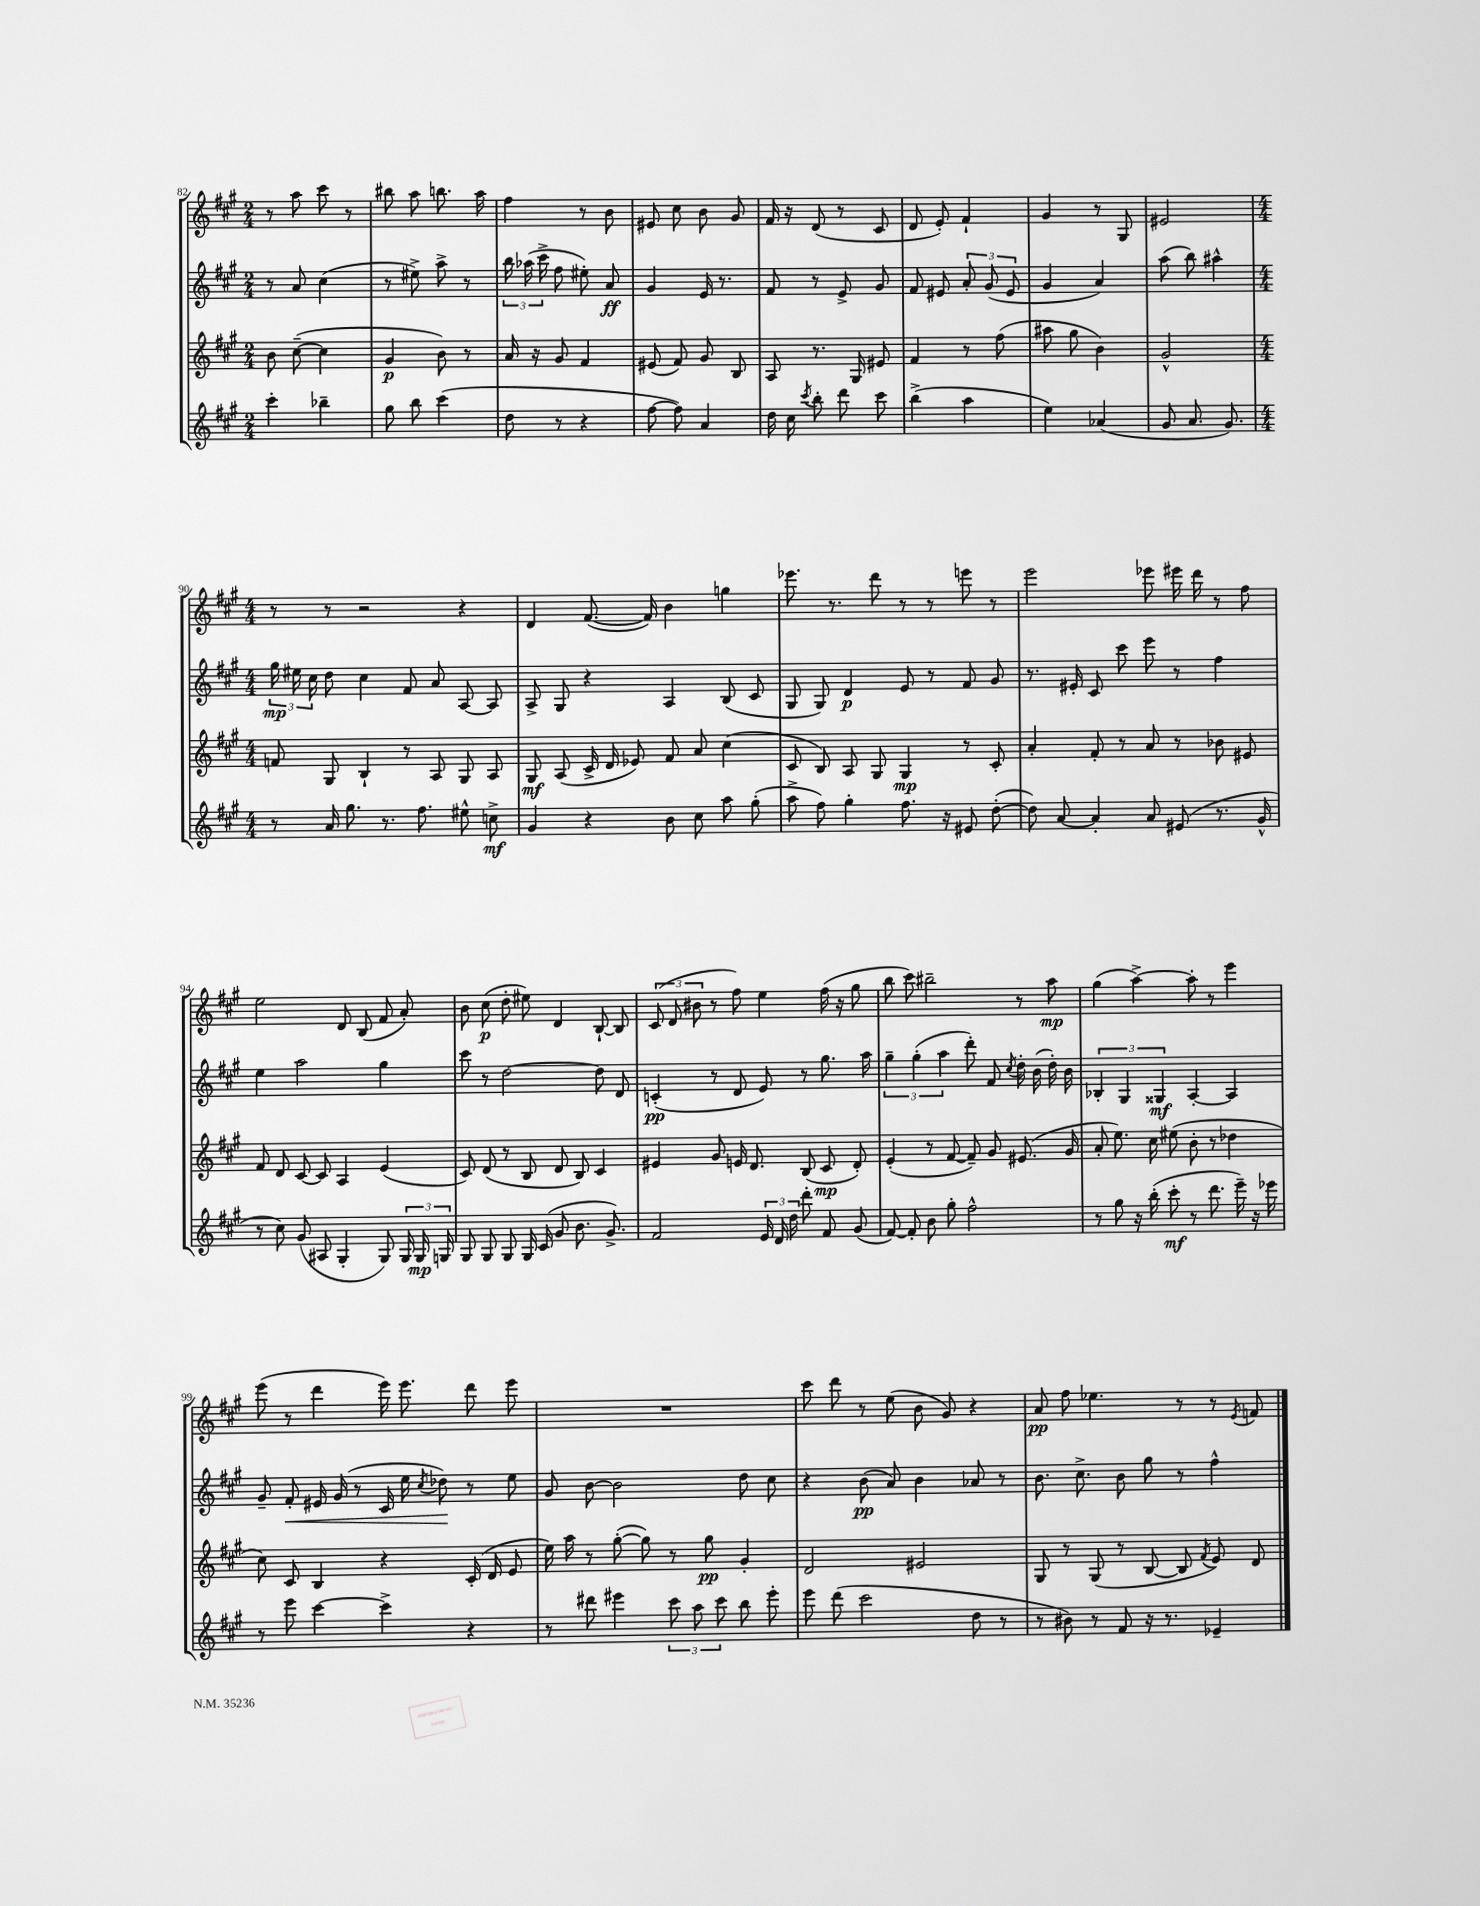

**kern	**dynam	**kern	**dynam	**kern	**dynam	**kern	**dynam
*part4	*part4	*part3	*part3	*part2	*part2	*part1	*part1
*staff4	*staff4	*staff3	*staff3	*staff2	*staff2	*staff1	*staff1
*clefG2	*	*clefG2	*	*clefG2	*	*clefG2	*
*k[f#c#g#]	*	*k[f#c#g#]	*	*k[f#c#g#]	*	*k[f#c#g#]	*
*M2/4	*	*M2/4	*	*M2/4	*	*M2/4	*
=82	=82	=82	=82	=82	=82	=82	=82
4ccc#'\	.	8b\	.	8r	.	8r	.
.	.	([8cc#~\	.	8a/	.	8aa\	.
4bb-X~\	.	4cc#\]	.	(4cc#\	.	8ccc#\	.
.	.	.	.	.	.	8r	.
=83	=83	=83	=83	=83	=83	=83	=83
8gg#\	.	4g#/	p	8r	.	8bb#X\	.
8bb\	.	.	.	8ee#X^\)	.	8aa\	.
(4ccc#\	.	8b\)	.	8aa^\	.	8.bbn\	.
.	.	8r	.	8r	.	.	.
.	.	.	.	.	.	16aa\	.
=84	=84	=84	=84	=84	=84	=84	=84
8dd\	.	16a/	.	24bb\	.	4ff#\	.
.	.	.	.	(24aa-X\	.	.	.
.	.	16r	.	.	.	.	.
.	.	.	.	24ccc#^\	.	.	.
8r	.	8g#/	.	8ff#\	.	.	.
4r	.	4f#/	.	8ee#X'\)	.	8r	.
.	.	.	.	8a/	ff	8b\	.
=85	=85	=85	=85	=85	=85	=85	=85
[8ff#\	.	(8e#X/	.	4g#/	.	8e#X/	.
8ff#\])	.	8f#/)	.	.	.	8cc#\	.
4a/	.	8g#/	.	16e/	.	8b\	.
.	.	.	.	8.r	.	.	.
.	.	8B/	.	.	.	8g#/	.
=86	=86	=86	=86	=86	=86	=86	=86
16dd\	.	8A/	.	8f#/	.	16f#/	.
16cc#\	.	.	.	.	.	16r	.
8qccc#/	.	.	.	.	.	.	.
8bb'\	.	8.r	.	8r	.	(8d/	.
8ddd\	.	.	.	8e^/	.	8r	.
.	.	16G#/	.	.	.	.	.
8ccc#\	.	8e#X/	.	8g#/	.	8c#/	.
=87	=87	=87	=87	=87	=87	=87	=87
(4bb^\	.	4f#/	.	8f#/	.	8d/	.
.	.	.	.	8e#X/	.	8e'/)	.
4aa\	.	8r	.	12a'/	.	4f#`/	.
.	.	.	.	(12g#/	.	.	.
.	.	(8ff#\	.	.	.	.	.
.	.	.	.	12e#/	.	.	.
=88	=88	=88	=88	=88	=88	=88	=88
4ee\)	.	8aa#X\	.	4g#/	.	4g#/	.
.	.	8gg#\	.	.	.	.	.
(4a-X/	.	4b\)	.	4a/)	.	8r	.
.	.	.	.	.	.	8G#/	.
=89	=89	=89	=89	=89	=89	=89	=89
8g#/	.	2g#^^/	.	(8aa\	.	2e#X/	.
8.a/	.	.	.	8bb\)	.	.	.
.	.	.	.	4aa#X^^\	.	.	.
8.g#/)	.	.	.	.	.	.	.
!!LO:LB:g=z
=90	=90	=90	=90	=90	=90	=90	=90
*M4/4	*	*M4/4	*	*M4/4	*	*M4/4	*
8r	.	8fn/	.	24gg#\	mp	8r	.
.	.	.	.	24ee#X\	.	.	.
.	.	.	.	24cc#\	.	.	.
16a/	.	8G#/	.	8dd\	.	8r	.
8.gg#\	.	.	.	.	.	.	.
.	.	4B`/	.	4cc#\	.	2r	.
8.r	.	.	.	.	.	.	.
.	.	8r	.	8f#/	.	.	.
8.ff#\	.	.	.	.	.	.	.
.	.	8A/	.	8a/	.	.	.
8ee#X^^\	.	8G#/	.	[8A/	.	4r	.
8ccn^\	mf	8A/	.	8A/]	.	.	.
=91	=91	=91	=91	=91	=91	=91	=91
4g#/	.	8G#/	mf	8A^/	.	4d/	.
.	.	(8A/	.	8G#/	.	.	.
4r	.	16c#^/	.	4r	.	([8.f#/	.
.	.	16d/	.	.	.	.	.
.	.	8e-X/)	.	.	.	.	.
.	.	.	.	.	.	16f#/])	.
8b\	.	8f#/	.	4A/	.	4b\	.
8cc#\	.	8a/	.	.	.	.	.
8aa\	.	(4cc#\	.	(8B/	.	4ggn\	.
(8gg#'\	.	.	.	8c#/	.	.	.
=92	=92	=92	=92	=92	=92	=92	=92
8aa^\	.	8c#/	.	8G#/	.	8.eee-X\	.
8ff#\)	.	8B/)	.	8G#/)	.	.	.
.	.	.	.	.	.	8.r	.
4gg#'\	.	8A/	.	4d/	p	.	.
.	.	8G#/	.	.	.	8ddd\	.
8.ff#\	.	4G#/	mp	8e/	.	8r	.
.	.	.	.	8r	.	8r	.
16r	.	.	.	.	.	.	.
8e#X/	.	8r	.	8f#/	.	8eeen\	.
([8dd'\	.	8c#'/	.	8g#/	.	8r	.
=93	=93	=93	=93	=93	=93	=93	=93
8dd\])	.	4a'/	.	8.r	.	2eee\	.
[8a/	.	.	.	.	.	.	.
.	.	.	.	16e#X'/	.	.	.
4a'/]	.	8f#'/	.	8c#/	.	.	.
.	.	8r	.	8ccc#\	.	.	.
8a/	.	8a/	.	8eee\	.	8eee-X\	.
(8e#X/	.	8r	.	8r	.	16eee#X\	.
.	.	.	.	.	.	16ddd\	.
8.r	.	8b-X\	.	4ff#\	.	8r	.
.	.	8e#X/	.	.	.	8ff#\	.
16g#^^/	.	.	.	.	.	.	.
!!LO:LB:g=z
=94	=94	=94	=94	=94	=94	=94	=94
8r	.	8f#/	.	4ee\	.	2ee\	.
8cc#\)	.	8d/	.	.	.	.	.
(8g#/	.	[8c#/	.	2aa\	.	.	.
8A#X/	.	8c#/]	.	.	.	.	.
4G#'/	.	4A/	.	.	.	8d/	.
.	.	.	.	.	.	(8B/	.
8G#/)	.	(4e/	.	4gg#\	.	8f#/	.
24G#/	.	.	.	.	.	8a'/)	.
24G#/	mp	.	.	.	.	.	.
24Gn/	.	.	.	.	.	.	.
=95	=95	=95	=95	=95	=95	=95	=95
8G#/	.	8c#/)	.	8ccc#\	.	8b\	.
8G#/	.	(8d/	.	8r	.	(8cc#\	p
8G#/	.	8r	.	[2dd\	.	8dd'\	.
16G#/	.	8B/	.	.	.	8ee#X\)	.
(16c#/	.	.	.	.	.	.	.
8g#/	.	8d/	.	.	.	4d/	.
8.b\	.	8B/)	.	.	.	.	.
.	.	4c#/	.	8dd\]	.	[8B`/	.
8.g#^/)	.	.	.	.	.	.	.
.	.	.	.	8d/	.	8B/]	.
=96	=96	=96	=96	=96	=96	=96	=96
2f#/	.	4e#X/	.	(4cn'/	pp	(12c#/	.
.	.	.	.	.	.	12d/	.
.	.	.	.	.	.	12b#X\	.
.	.	8g#/	.	8r	.	8r	.
.	.	16en/	.	8d/	.	8ff#\)	.
.	.	8.d/	.	.	.	.	.
24e/	.	.	.	8e/)	.	4ee\	.
24d/	.	.	.	.	.	.	.
24dd\	.	.	.	.	.	.	.
8ddd'\	.	(8B/	.	8r	.	.	.
8f#/	.	8c#/	mp	8.gg#\	.	(16ff#\	.
.	.	.	.	.	.	16r	.
(8g#/	.	8d'/)	.	.	.	8gg#\	.
.	.	.	.	16aa\	.	.	.
=97	=97	=97	=97	=97	=97	=97	=97
[8f#/)	.	(4e'/	.	6gg#~\	.	8bb\	.
8f#'/]	.	.	.	.	.	8ccc#\)	.
.	.	.	.	(6gg#'\	.	.	.
8b\	.	8r	.	.	.	2bb#X~\	.
.	.	.	.	6aa\	.	.	.
8gg#'\	.	[8f#/	.	.	.	.	.
2ff#^^\	.	8f#~/])	.	8ddd'\)	.	.	.
.	.	8g#/	.	8f#/	.	.	.
.	.	.	.	8qcc#/	.	.	.
.	.	(8.e#X/	.	16dd'\	.	8r	.
.	.	.	.	(16b\	.	.	.
.	.	.	.	16dd'\)	.	8aa\	mp
.	.	16g#/	.	16b\	.	.	.
=98	=98	=98	=98	=98	=98	=98	=98
8r	.	8a'/	.	6B-X'/	.	(4gg#\	.
8gg#\	.	8.ee\)	.	.	.	.	.
.	.	.	.	6G#/	.	.	.
16r	.	.	.	.	.	[4aa^\)	.
(16bb'\	.	16cc#\	.	.	.	.	.
.	.	.	.	6G##X/	mf	.	.
8ccc#'\	mf	(8ee#X\	.	.	.	.	.
8r	.	8b'\	.	[4A'/	.	8aa'\]	.
8.ddd\	.	8r	.	.	.	8r	.
.	.	4dd-X\	.	4A/]	.	4eee\	.
16eee~\)	.	.	.	.	.	.	.
16r	.	.	.	.	.	.	.
16eee-X\	.	.	.	.	.	.	.
!!LO:LB:g=z
=99	=99	=99	=99	=99	=99	=99	=99
8r	.	8cc#\)	.	8g#~/	.	(8eee\	.
!	!	!	!	!	!LO:HP:b	!	!
8eee\	.	8c#/	.	8f#'/	<	8r	.
[4ccc#\	.	4B/	.	16e#X/	.	4ddd\	.
.	.	.	.	(16g#/	.	.	.
.	.	.	.	8r	.	.	.
4ccc#^\]	.	4r	.	16c#/	.	16eee\)	.
.	.	.	.	16ee\	.	8.eee\	.
.	.	.	.	8qcc#/	.	.	.
.	.	.	.	8dd-X\)	.	.	.
4r	.	(16c#'/	.	8r	[	8ddd\	.
.	.	16d/	.	.	.	.	.
.	.	8e/	.	8ee\	.	8eee\	.
=100	=100	=100	=100	=100	=100	=100	=100
8r	.	16ee\)	.	8g#/	.	1r	.
.	.	16aa\	.	.	.	.	.
8ddd#X\	.	8r	.	[8b\	.	.	.
4eee#X\	.	([8gg#'\	.	2b\]	.	.	.
.	.	8gg#\])	.	.	.	.	.
12ccc#\	.	8r	.	.	.	.	.
12aa\	.	.	.	.	.	.	.
.	.	8gg#\	pp	.	.	.	.
12ccc#\	.	.	.	.	.	.	.
8bb\	.	4g#'/	.	8dd\	.	.	.
8eee#'\	.	.	.	8cc#\	.	.	.
=101	=101	=101	=101	=101	=101	=101	=101
8eee\	.	2d/	.	4r	.	8ccc#\	.
(8ddd\	.	.	.	.	.	8ddd\	.
2ccc#\	.	.	.	(8b\	pp	8r	.
.	.	.	.	8a/)	.	(8ee\	.
.	.	2e#X/	.	4b\	.	8b\	.
.	.	.	.	.	.	8g#/)	.
8dd\	.	.	.	8a-X/	.	4r	.
8r	.	.	.	8r	.	.	.
=102	=102	=102	=102	=102	=102	=102	=102
8r	.	8G#/	.	8.b\	.	8a/	pp
8b#X\)	.	8r	.	.	.	8ff#\	.
.	.	.	.	8.cc#^\	.	.	.
8r	.	(8G#/	.	.	.	4.ee-X\	.
8f#/	.	8r	.	8b\	.	.	.
16r	.	[8B/	.	8gg#\	.	.	.
8.r	.	.	.	.	.	.	.
.	.	8B/]	.	8r	.	8r	.
.	.	8qf#/	.	.	.	.	.
4e-X~/	.	8e/)	.	4ff#^^\	.	8r	.
.	.	.	.	.	.	8qe/	.
.	.	8d/	.	.	.	8fn/	.
==	==	==	==	==	==	==	==
*-	*-	*-	*-	*-	*-	*-	*-
